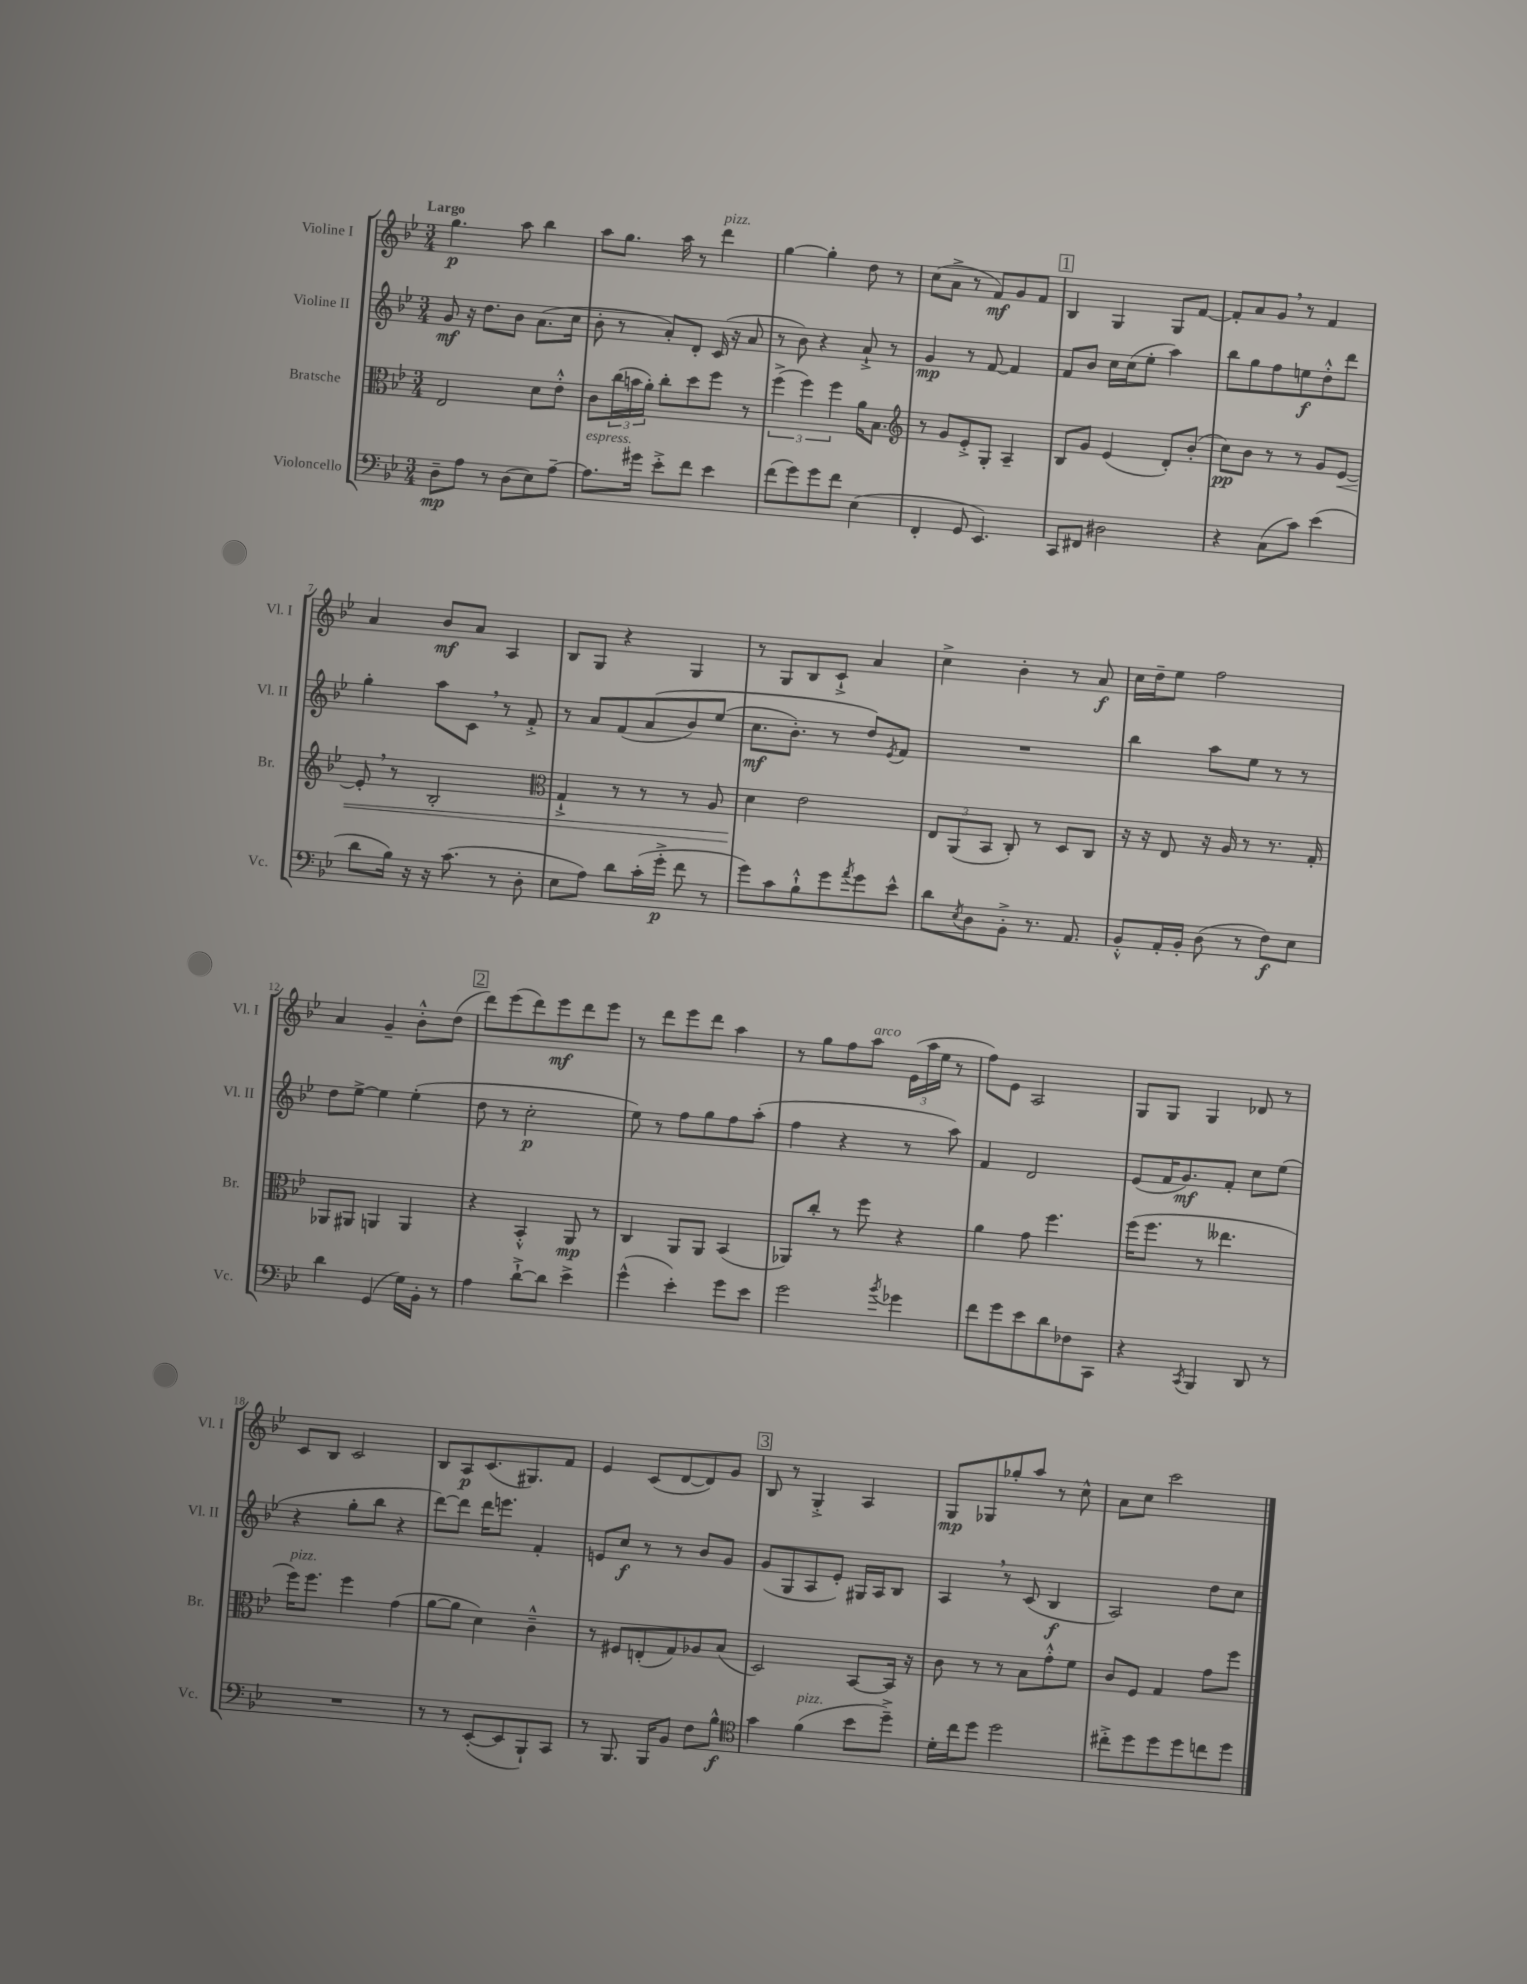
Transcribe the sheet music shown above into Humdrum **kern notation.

**kern	**kern	**kern	**kern
*staff4	*staff3	*staff2	*staff1
*clefF4	*clefC3	*clefG2	*clefG2
*k[b-e-]	*k[b-e-]	*k[b-e-]	*k[b-e-]
*M3/4	*M3/4	*M3/4	*M3/4
8D~	2E-	8g	4.gg
8A	.	16r	.
.	.	8.dd	.
8r	.	.	.
(8D	.	8b-	8aa
8E-)	8d	(8.a	4bb-
[8A~	8e-'^^	.	.
.	.	16cc	.
=	=	=	=
8.A]	8c	8b-'	8aa
.	(24cc	8r	8.gg
.	24b	.	.
16g#	.	.	.
.	24a')	.	.
8e-'^	8cc'	8a')	.
.	.	.	16aa
8f	8dd	8d'	8r
4e-	8ff	(16c	4ddd
.	.	16r	.
.	8r	8a	.
=	=	=	=
(8f	(6ff^	8r	[4gg
8g)	.	8b-)	.
.	6ff)	.	.
8g	.	4r	4gg']
.	6ff	.	.
8f	.	.	.
(4E-	16a	8a`^	8dd
.	8.B-	.	.
.	.	8r	8r
=	=	=	=
*	*clefG2	*	*
4FF'	8r	4g	(8cc
.	8g	.	8a^
8GG	8e-'^	8r	8r
4.EE-)	8G'	[8f	8f)
.	4A~	4f]	8g
.	.	.	8f
=	=	=	=
8CC	8B-	8f	4B-
8FF#	8g	8b-	.
2D#	(4e-	16cc	4G
.	.	(16cc	.
.	.	8ee-'	.
.	8d')	4aa)	8G
.	(8b-'	.	[8f
=	=	=	=
4r	8cc)	8bb-	8f']
.	8b-	8gg	8a
(8C	8r	8ff	8g
8c)	8r	8ee	8r
(4e-	8g	8dd'^^	4f
.	[8e-	8ddd	.
=	=	=	=
8d	8e-']	4gg'	4a
16B-)	8r	.	.
16r	.	.	.
16r	2B-'	8aa	8b-
(8.c	.	.	.
.	.	8c	8a
8r	.	8r	4A
8D'	.	8f'^	.
=	=	=	=
*	*clefC3	*	*
8E-	4G`^	8r	8B-
8A)	.	8a	8G
8d	8r	(8f	4r
(16c'	8r	&(8a	.
16g'^	.	.	.
8f	8r	8b-)	4G
8r	8A	(8ee-	.
=	=	=	=
8g)	4d	8.cc	8r
8c	.	.	8G
.	.	8.b-')	.
8B-`^^	2e-	.	8B-
8g	.	8r	8c`^
8qa	.	.	.
8g	.	8dd&)	4a
.	.	8qe-	.
8e-^^	.	8f	.
=	=	=	=
8d	12E-	2.r	4cc^
.	(12AA	.	.
8qE-	.	.	.
8D	.	.	.
.	12BB-	.	.
8BB-'^	8C')	.	4b-'
8.r	8r	.	.
.	8D	.	8r
8.AA	.	.	.
.	8C	.	8a
=	=	=	=
8BB-'^^	16r	4bb-	16cc
.	16r	.	16dd~
16AA'	8E-	.	8ee-
16BB-'	.	.	.
(8D	16r	8aa	2ff
.	16A	.	.
8r	8r	8ee-	.
8F)	8.r	8r	.
8E-	.	8r	.
.	16G'	.	.
=	=	=	=
4d	8AA-	8dd	4a
.	8AA#	[8ee-^	.
(4GG	4AA	4ee-]	4g~
16G)	4AA	(4ee-'	8b-'^^
16BB-'	.	.	.
8r	.	.	(8dd
=	=	=	=
4A	4r	8dd	8ddd)
.	.	8r	(8eee-
[8d`^	4BB-'^^	2cc'	8ddd)
8d]	.	.	8eee-
4e-^	8AA	.	8ddd
.	8r	.	8eee-
=	=	=	=
(4g^^	4C	8ee-)	8r
.	.	8r	8ddd
4e-')	8AA	8ff	8eee-
.	8AA	8gg	8ddd
8g	(4BB-	8ff	4aa
8e-	.	(8aa'	.
=	=	=	=
2g	8AA-)	4ff	8r
.	8cc'	.	8gg
.	8r	4r	8ff
.	8ff	.	8aa
8qb-	.	.	.
4g-	4r	8r	(24e-
.	.	.	24aa
.	.	.	24ee-
.	.	8aa)	8r
=	=	=	=
8f	4a	4f	8ff)
8g	.	.	8e-
8e-	8g	2d	2A
8d	4.ff	.	.
8F-	.	.	.
8CC	.	.	.
=	=	=	=
4r	(16ff	(8e-	8G
.	8.ff	.	.
.	.	16f	8G
.	.	8.g)	.
8qCC	.	.	.
4BBB-	8r	.	4G
.	4.ee--	8f'	.
8DD	.	8cc	8d-
8r	.	(8ee-	8r
=	=	=	=
2.r	16ff)	4r	8c
.	8.ff	.	.
.	.	.	8B-
.	4ff	8gg'	2c
.	.	8bb-	.
.	(4g	4r	.
=	=	=	=
8r	[8a	[8ddd)	8B-
8r	8a]	8ddd]	8A
([8EE-'	4d)	16ddd	(8.c
.	.	8.eee	.
8EE-]	.	.	.
.	.	.	8.G#)
8BBB-`)	4c~^^	4f'	.
8CC	.	.	8f
=	=	=	=
8r	8r	8e	4e-
8.BBB-	8F#	8cc	.
.	(8E'	8r	(8c
16BBB-	.	.	.
8BB-	8G)	8r	[8d
8F	8A-	8b-	8d])
8B-^^	(8B-	8g	8g
=	=	=	=
*clefC4	*	*	*
4g	2D)	(8g	8B-
.	.	8G	8r
(4f	.	8A	4G'^
.	.	8e-')	.
8b-	[8BB-	16G#	4A
.	.	16A	.
8dd~^)	16BB-]	8B-	.
.	16r	.	.
=	=	=	=
16d'	8c	4A	8G
16cc	.	.	.
8dd	8r	.	8G-
2dd	8r	8r	8gg-'
.	8B-	(8c	8aa
.	8g'^^	4B-	8r
.	8f	.	8cc^^
=	=	=	=
8cc#'^	8c	2A)	8a
8dd	8F	.	8cc
8dd	4G	.	2ccc
8dd	.	.	.
8cc	8g	8dd	.
8dd	8ff	8cc	.
==	==	==	==
*-	*-	*-	*-
